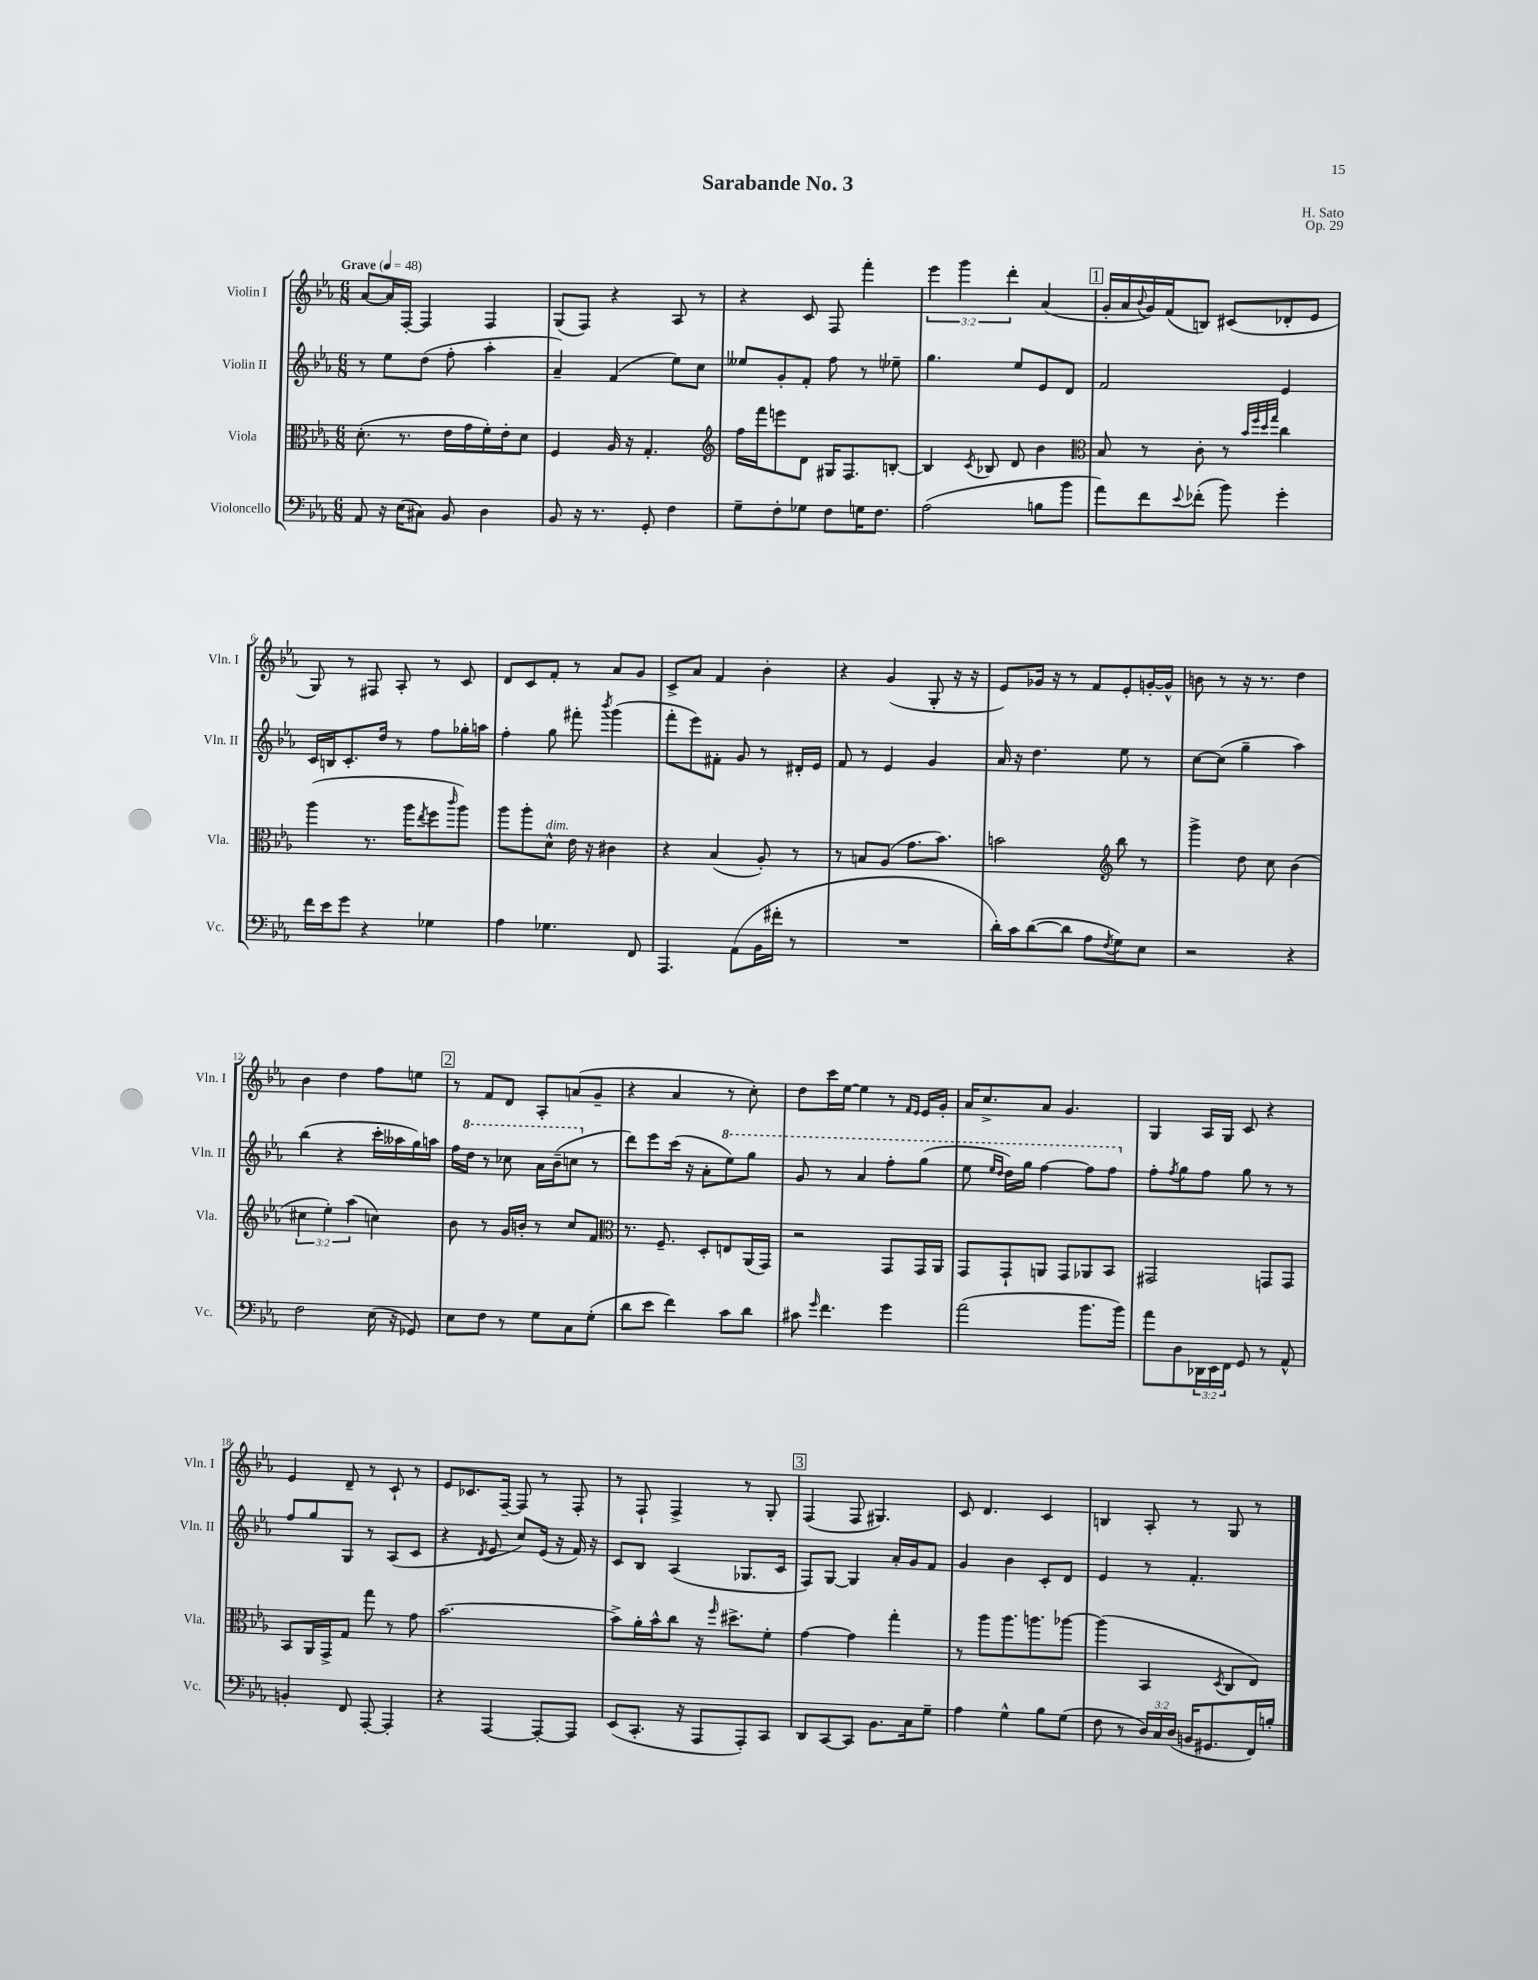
\header { title = "Sarabande No. 3" composer = "H. Sato" opus = "Op. 29" }
<<
\new StaffGroup <<
\new Staff = "s0" \with { instrumentName = "Violin I" shortInstrumentName = "Vln. I" } {
    \clef treble \key ees \major \numericTimeSignature \time 6/8 \override Staff.TupletNumber.text = #tuplet-number::calc-fraction-text \tempo "Grave" 4 = 48
    aes'8~ aes'16 f16~-. f4 f4 |
    g8( f8) r4 aes8 r8 |
    r4 c'8 f8 f'''4-. |
    \tuplet 3/2 { ees'''4 g'''4 d'''4-. } aes'4( |
    \mark \markup { \box "1" } g'16-. aes'16 \appoggiatura { bes'8 } g'16) f'16( b8) cis'8( des'8-. ees'8 |
    g8) r8 fis8 aes8-. r8 c'8 |
    d'8 c'8 f'8-. r8 aes'8 g'8 |
    c'8-> aes'8 f'4 bes'4-. |
    r4 g'4( g8-. r16 r16 |
    ees'8) ges'16 r16 r8 f'8 ees'8-. g'16~-. g'16-^ |
    b'8 r8 r16 r8. d''4 |
    bes'4 d''4 f''8 e''8 |
    \mark \markup { \box "2" } r8 f'8 d'8 aes8-. a'8( g'8-- |
    r4 aes'4 r8 c''8-.) |
    d''8 c'''16 ees''16~ ees''4 r8 \grace { f'16 ees'16 } ees'16 g'16-. |
    aes'16 c''8.-> aes'8 g'4. |
    g4 aes16 g16 c'8 r4 |
    ees'4 d'8-- r8 c'8-! r8 |
    ees'8 ces'8. f16~-- f8 r8 f8-. |
    r8 f8-! f4-> r8 g8-. |
    \mark \markup { \box "3" } f4( f8 gis4.) |
    c'8 d'4. c'4 |
    b4 aes8-. r8 g8 r8 \bar "|." |
}
\new Staff = "s1" \with { instrumentName = "Violin II" shortInstrumentName = "Vln. II" } {
    \clef treble \key ees \major \numericTimeSignature \time 6/8
    r8 ees''8 d''8( f''8-. aes''4-. |
    aes'4--) f'4( ees''8) c''8 |
    eeses''8 g'8-. f'8-. f''8 r8 ees''8-- |
    g''4. ees''8 ees'8 d'8 |
    \mark \markup { \box "1" } f'2 ees'4 |
    c'16 b16 c'8.-. d''16 r8 f''8 ges''16-. a''16 |
    f''4-. g''8 fis'''8-. \acciaccatura { bes'''8 } g'''4( |
    f'''8-. ees'''8) fis'8-. g'8 r8 dis'16-. ees'16 |
    f'8 r8 ees'4 g'4 |
    aes'16 r16 d''4. ees''8 r8 |
    c''8~ c''8( g''4-- aes''4) |
    bes''4( r4 c'''16-. aeses''16 g''16) a''16 |
    \mark \markup { \box "2" } f''16 \ottava #1 d'''16 r8 ces'''8 aes''16 bes''16--( c'''8 \ottava #0 r8 |
    d'''8) ees'''8 c'''16( r16 aes'8-. \ottava #1 ees'''8) g'''8 |
    g''8 r8 aes''4 f'''8-. g'''8( |
    ees'''8 \grace { ees'''16 d'''16 } d'''16) g'''16 f'''4~ f'''8 f'''8 \ottava #0 |
    f''8-. \acciaccatura { f''8 } g''8 f''8 g''8 r8 r8 |
    f''8 g''8 g8 r8 aes8( c'8 |
    r4 \acciaccatura { d'8 } ees'8 c''8) ees'16( r16 f'16) r16 |
    c'8 bes8 aes4( ges8. c'16 |
    \mark \markup { \box "3" } f8) g8~ g4 aes'16-. g'16 f'8 |
    g'4 bes'4 c'8-. d'8 |
    ees'4 r8 f'4.-. \bar "|." |
}
\new Staff = "s2" \with { instrumentName = "Viola" shortInstrumentName = "Vla." } {
    \clef alto \key ees \major \numericTimeSignature \time 6/8 \override Staff.TupletNumber.text = #tuplet-number::calc-fraction-text
    d'8.-.( r8. ees'16 g'16 f'16-.) ees'16-. d'8 |
    f4 aes16 r16 g4.-. |
    \clef treble f''16 f'''16 e'''8 d'8 gis16 f8. b8~-. |
    b4 \acciaccatura { c'8 } bes8 d'8 bes'4 |
    \mark \markup { \box "1" } \clef alto bes8 r8 c'8-. r8 \grace { bes'32 f''32 d''32 g''32 } c''4 |
    aes''4( r8. aes''16 \acciaccatura { ees''8 } f''8 \grace { c'''16 } aes''8) |
    aes''8 aes''8-. d'8-^^\markup { \italic "dim." } ees'16 r16 cis'4 |
    r4 bes4( aes8-.) r8 |
    r8 b8 aes8( g'8. bes'8.) |
    b'2 \clef treble bes''8 r8 |
    g'''4-> d''8 c''8 bes'4( |
    \tuplet 3/2 { cis''4 ees''4-.) aes''4( } c''4) |
    \mark \markup { \box "2" } bes'8 r8 g'16 b'16-. r8 c''8 f'8 |
    \clef alto r8. f8.-- d8-. e8 aes,16( g,16) |
    r2 g,8 g,16 aes,16 |
    g,8 g,8-! a,8 g,8 aes,8 bes,8 |
    gis,2 g,8 g,8 |
    bes,8 aes,16 g,16-> g8 g''8 r8 g'8 |
    bes'2.~ |
    bes'8-> aes'16-. bes'16-^ c''8 r16 \grace { f''16 } dis''8.-> f'8-. |
    \mark \markup { \box "3" } g'4~ g'4 g''4-. |
    r8 aes''8 aes''8. a''8. aes''8~ |
    aes''4( bes,4 \acciaccatura { d8 } c8 ees8) \bar "|." |
}
\new Staff = "s3" \with { instrumentName = "Violoncello" shortInstrumentName = "Vc." } {
    \clef bass \key ees \major \numericTimeSignature \time 6/8 \override Staff.TupletNumber.text = #tuplet-number::calc-fraction-text
    aes,8 r16 ees16( cis8) bes,8 d4 |
    bes,8 r16 r8. g,8-. f4 |
    g8-- f8-. ges8 f8 g16 f8. |
    aes2( b8 bes'8 |
    \mark \markup { \box "1" } aes'8) f'8 \appoggiatura { ees'8 } fes'8-.( bes'8) g'4-. |
    f'16 ees'16 g'8 r4 ges4 |
    aes4 ges4. f,8 |
    aes,,4. aes,8( bes,16 fis'16-. r8 |
    R2. |
    d'16-.) c'16 d'8~( d'8 aes8 \acciaccatura { f8 } g8) ees8 |
    r2 r4 |
    f2 ees16( r16 ges,8) |
    \mark \markup { \box "2" } ees8 f8 r8 g8 c8 g8-.( |
    d'8 ees'8 f'4) c'8 d'8 |
    cis'8 \grace { g'16 } f'4. g'4 |
    aes'2( bes'8. bes'16) |
    aes'8 d8 \tuplet 3/2 { des,16 ees,16 f,16 } g,8 r8 aes,8-^ |
    b,4-. f,8 aes,,8~-. aes,,4-. |
    r4 aes,,4~ aes,,8~-. aes,,8 |
    ees,8( c,8.-. r16 aes,,8 aes,,8-.) c,8 |
    \mark \markup { \box "3" } d,8 c,8~ c,8 bes,8. c16 g8-- |
    aes4 g4-^ bes8 g8( |
    f8 r8 \tuplet 3/2 { d16) c16 d16( } b,16 gis,8. f,16) b16-. \bar "|." |
}
>>
>>
